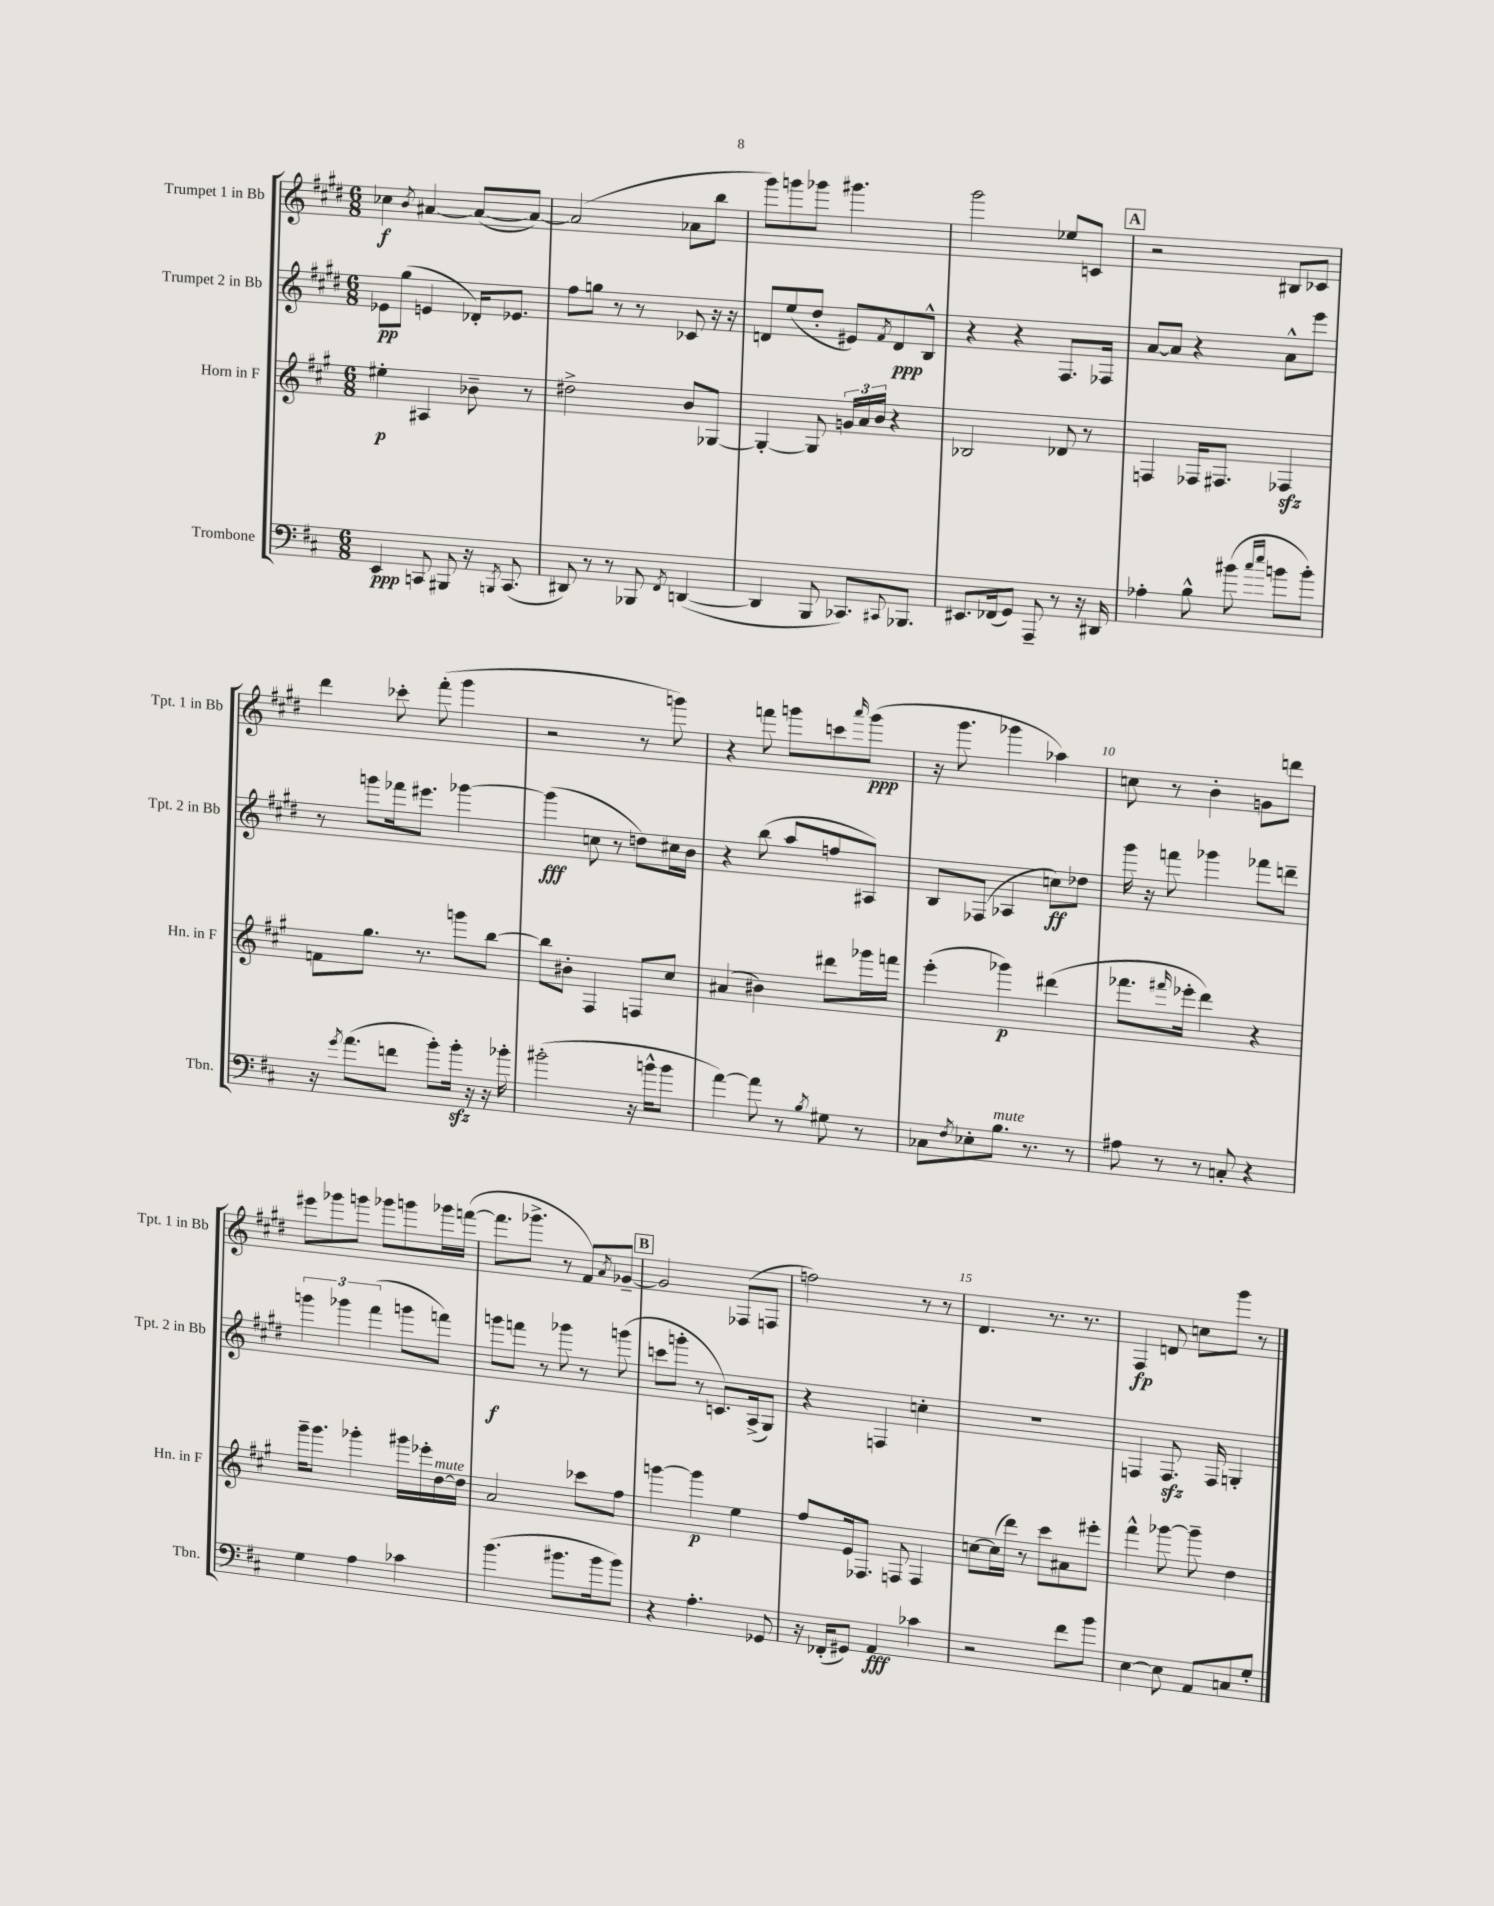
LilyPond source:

<<
\new StaffGroup <<
\new Staff = "s0" \with { instrumentName = "Trumpet 1 in Bb" shortInstrumentName = "Tpt. 1 in Bb" } {
    \clef treble \key e \major \numericTimeSignature \time 6/8
    ces''4\f \acciaccatura { b'8 } ais'4~ ais'8~( ais'8~) |
    ais'2( aes'8 b''8 |
    gis'''8) g'''8 ges'''8 gis'''4. |
    gis'''2 ees''8 c'8 |
    \mark \markup { \box "A" } r2 bis8 ces'8 |
    dis'''4 ces'''8-. fis'''8-.( gis'''4 |
    r2 r8 g'''8) |
    r4 f'''8 g'''8 c'''8 \grace { a'''16 } g'''8\ppp( |
    r16 gis'''8. ges'''4 aes''4) |
    c''8 r8 b'4-. g'8 d'''8 |
    eis'''8 ges'''8 g'''8 ges'''8 g'''8 ges'''16 f'''16~( |
    f'''8. ges'''8.-> r8 fis'8) \acciaccatura { a'8 } ges'8~-- |
    \mark \markup { \box "B" } ges'2 fes8( f8 |
    f''2) r8 r8 |
    dis'4. r8. r8. |
    fis4\fp d'8 c''8 gis'''8 r8 \bar "|." |
}
\new Staff = "s1" \with { instrumentName = "Trumpet 2 in Bb" shortInstrumentName = "Tpt. 2 in Bb" } {
    \clef treble \key e \major \numericTimeSignature \time 6/8
    ees'8\pp gis''8( e'4 des'16-.) ees'8. |
    fis''8 g''8 r8 r8 ces'8 r16 r16 |
    d'8 e''8( dis''8-. eis'8) \acciaccatura { fis'8 } d'8\ppp b8-^ |
    r4 r4 fis8. fes16 |
    \mark \markup { \box "A" } a'8~ a'8 r4 a'8-^ e'''8 |
    r8 g'''8 fes'''16 eis'''8. ges'''4~ |
    ges'''4\fff( c''8 r8 d''8) cis''16 b'16 |
    r4 b''8( a''8 f''8 ais8) |
    b8 fes8( aes4 c''8\ff) des''8 |
    gis'''16 r16 f'''8 ges'''4 fes'''8 d'''8-- |
    \tuplet 3/2 { g'''4 ges'''4 fis'''4( } g'''8 f'''8) |
    g'''8\f f'''8 r8 ges'''8 r8 g'''8( |
    \mark \markup { \box "B" } c'''8 g'''8-. r8 c'8.) a16->( gis8) |
    r4 f4 c''4-. |
    R2. |
    f4 f8.\sfz f16 g4-. \bar "|." |
}
\new Staff = "s2" \with { instrumentName = "Horn in F" shortInstrumentName = "Hn. in F" } {
    \clef treble \key a \major \numericTimeSignature \time 6/8
    eis''4-.\p ais4 bes'8-- r8 |
    dis''2-> b'8 ges8~ |
    ges4~-. ges8 \tuplet 3/2 { g'16 a'16 b'16 } r4 |
    bes2 des'8 r8 |
    \mark \markup { \box "A" } f4 fes16 fis8. fes4\sfz |
    f'8 gis''8. r8. g'''8 b''8~ |
    b''8 bis'8-. fis4 f8 cis''8 |
    ais'4( bis'4) dis'''8 ges'''16 f'''16 |
    e'''4-.( ges'''4\p) dis'''4( |
    fes'''8. \grace { fis'''16 } ees'''16-. d'''4) r4 |
    gis'''16-- gis'''8. ges'''4-. gis'''16 ees'''16-. d''16~^\markup { \italic "mute" } d''16 |
    a'2 ces'''8 fis''8 |
    \mark \markup { \box "B" } g'''4~ g'''4\p e''4 |
    fis''8 e'16 fes8. f8 f4 |
    c''8~ c''16( d'''16) r8 cis'''8 ais'8 eis'''8-. |
    fis'''4-^ ges'''8~ ges'''8-- d''4 \bar "|." |
}
\new Staff = "s3" \with { instrumentName = "Trombone" shortInstrumentName = "Tbn." } {
    \clef bass \key d \major \numericTimeSignature \time 6/8
    e,4\ppp c,8 bis,,8 r16 \acciaccatura { b,,8 } c,8.( |
    dis,8) r8 r8 bes,,8 \acciaccatura { fis,8 } d,4~( |
    d,4 b,,8 ces,8.) \appoggiatura { cis,8 } bes,,8. |
    eis,8. fes,16( g,8) a,,8-- r8 r16 dis,16 |
    \mark \markup { \box "A" } aes4-. b8-^ bis'8( \grace { cis''16 e''16 } b'8 b'8-.) |
    r16 \acciaccatura { g'8 } a'8.( f'8 b'8-.) b'16-.\sfz r16 r16 bes'16-. |
    bis'2-.( r16 b'16-^ b'8 |
    a'4~) a'8 r8 \acciaccatura { b8 } gis8 r8 |
    ces8 \acciaccatura { fis8 } ees8-. b8.^\markup { \italic "mute" } r8. r8 |
    ais8 r8 r8 c8-. r4 |
    g4 a4 ces'4 |
    b'4.( bis'8. bis'16 bis'8) |
    \mark \markup { \box "B" } r4 a4.-. ges,8 |
    r16 fes,16-.( gis,8) a,4\fff ces'4 |
    r2 fis'8 b'8 |
    e4~ e8 a,8 c8 g8-. \bar "|." |
}
>>
>>
\layout { \context { \Score \override BarNumber.break-visibility = ##(#f #t #t) barNumberVisibility = #(every-nth-bar-number-visible 5) } }
